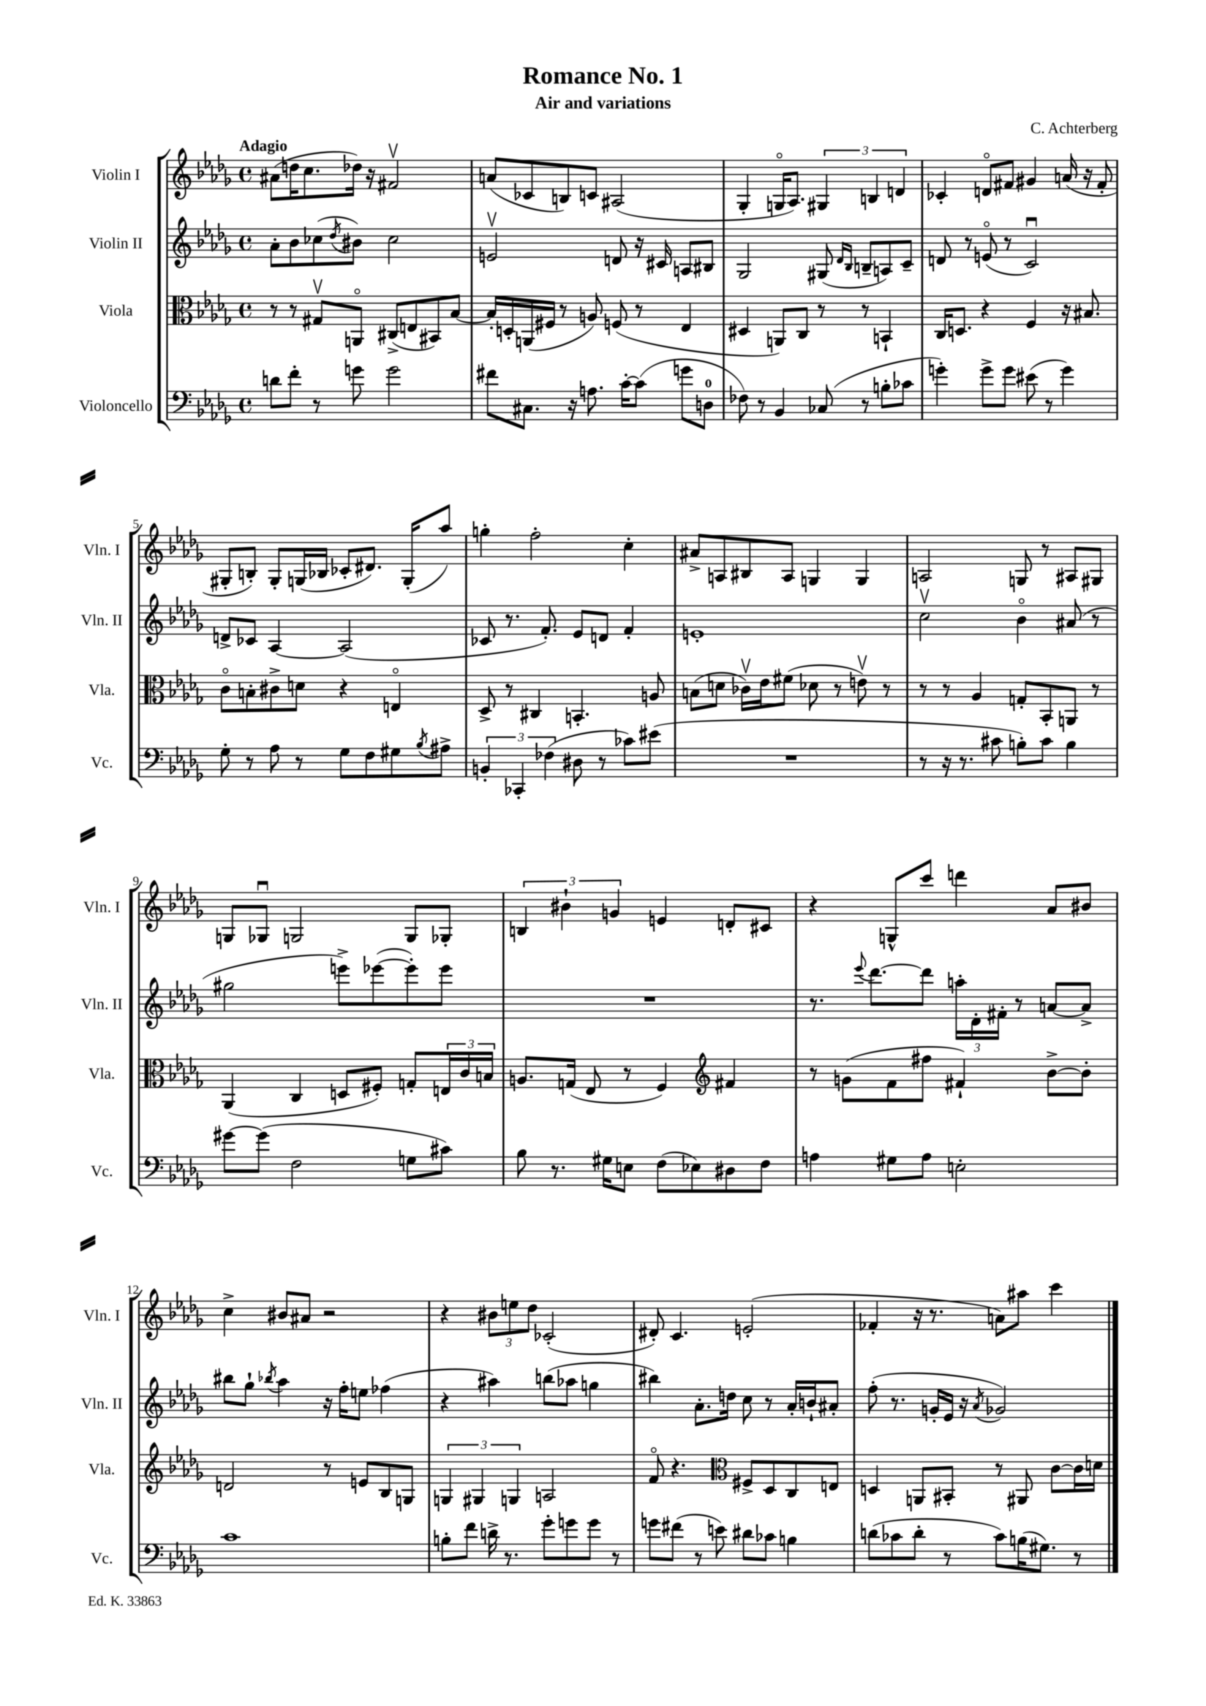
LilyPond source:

\header { title = "Romance No. 1" composer = "C. Achterberg" subtitle = "Air and variations" }
<<
\new StaffGroup <<
\new Staff = "s0" \with { instrumentName = "Violin I" shortInstrumentName = "Vln. I" } {
    \clef treble \key des \major \defaultTimeSignature \time 4/4 \tempo "Adagio"
    ais'8( d''16 c''8. des''16) r16 fis'2\upbow |
    a'8( ces'8 b8) c'8 ais2( |
    ges4-. g16\flageolet aes8.) \tuplet 3/2 { gis4 b4 d'4 } |
    ces'4-. d'8\flageolet fis'8 gis'4 a'16( r16 fis'8-. |
    gis8-. b8-.) gis8-. g16( bes16 ces'8-. dis'8.) g16-.( aes''8) |
    g''4-. f''2-. c''4-. |
    ais'8-> a8 bis8 a8 g4 g4 |
    a2 g8 r8 ais8 gis8 |
    g8 ges8\downbow g2 g8 ges8-. |
    \tuplet 3/2 { b4 bis'4-! g'4 } e'4 d'8-. cis'8 |
    r4 g8-^ c'''8 d'''4 aes'8 bis'8 |
    c''4-> bis'8 ais'8 r2 |
    r4 \tuplet 3/2 { bis'8 e''8 des''8 } ces'2-.( |
    dis'8-.) c'4. e'2-.( |
    fes'4-. r16 r8. a'8) ais''8 c'''4 \bar "|." |
}
\new Staff = "s1" \with { instrumentName = "Violin II" shortInstrumentName = "Vln. II" } {
    \clef treble \key des \major \defaultTimeSignature \time 4/4
    aes'8-. bes'8 ces''8( \acciaccatura { des''8 } bis'8) ces''2 |
    e'2\upbow d'8 r16 cis'16 a8 bis8 |
    ges2 gis8( \grace { des'16 bes16 } b8-- a8) c'8-- |
    d'8 r8 e'8\flageolet( r8 c'2\downbow) |
    d'8-> ces'8 aes4~ aes2( |
    ces'8 r8. f'8.-.) ees'8 d'8 f'4-. |
    e'1-. |
    c''2\upbow bes'4\flageolet ais'8( r8 |
    gis''2 e'''8->) ees'''8~( ees'''8-.) ees'''8 |
    R1 |
    r8. \appoggiatura { ees'''8 } des'''8.~ des'''8 \tuplet 3/2 { a''16-. des'16-. fis'16-. } r8 a'8~ a'8-> |
    bis''8 ges''8-! \acciaccatura { bes''8 } aes''4 r16 f''16-. e''8 fes''4( |
    r4 ais''4) b''8( aes''8 g''4 |
    bis''4) aes'8.-. d''16 c''8 r8 aes'16-. b'16-! ais'8-. |
    f''8-.( r8. g'16-. ees'16 r16 \acciaccatura { aes'8 } ges'2) \bar "|." |
}
\new Staff = "s2" \with { instrumentName = "Viola" shortInstrumentName = "Vla." } {
    \clef alto \key des \major \defaultTimeSignature \time 4/4
    r8 r8 gis8\upbow a,8\flageolet cis8->( e8 bis,8) bes8~ |
    bes16-. d16-. a,16( fis16 r8 a8) f8( r8 ees4 |
    dis4 a,8) c8 r8 r8 b,4-! |
    c16 d8. r4 f4 r16 bis8. |
    c'8\flageolet b8-. cis'8-> d'8 r4 e4\flageolet |
    des8-> r8 cis4 b,4.-. a8 |
    b8( d'8 ces'16\upbow) ees'16 fis'8( des'8 r8 e'8\upbow) r8 |
    r8 r8 aes4 g8-. bes,8-. a,8 r8 |
    aes,4( c4 d8 fis8-.) g8-. \tuplet 3/2 { e16 c'16 b16 } |
    a8. g16( ees8 r8 f4) \clef treble fis'4 |
    r8 g'8( f'8 fis''8 fis'4-!) bes'8~-> bes'8-. |
    d'2 r8 e'8 bes8 g8 |
    \tuplet 3/2 { g4 gis4 g4 } a2 |
    f'8\flageolet r4. \clef alto fis8-> des8 c8 e8 |
    d4 a,8 bis,8-. r8 ais,8 c'8~ c'16 d'16 \bar "|." |
}
\new Staff = "s3" \with { instrumentName = "Violoncello" shortInstrumentName = "Vc." } {
    \clef bass \key des \major \defaultTimeSignature \time 4/4
    d'8 f'8-. r8 g'8 g'2 |
    fis'8 cis8. r16 a8. c'16~-. c'8( g'8 d8-0 |
    fes8) r8 bes,4 ces8( r8 b8-. ces'8 |
    g'4-.) g'8-> g'8 eis'8( r8 g'4) |
    ges8-. r8 aes8 r8 ges8 f8 gis8 \acciaccatura { bes8 } ais8-> |
    \tuplet 3/2 { b,4-. ces,4-. fes4( } dis8 r8 ces'8) eis'8( |
    R1 |
    r8 r16 r8. cis'8 b8-.) cis'8 b4 |
    gis'8~ gis'8( f2 g8 cis'8) |
    bes8 r8. gis16 e8 f8( ees8) dis8 f8 |
    a4 gis8 a8 e2-. |
    c'1 |
    b8-. f'8 d'16-> r8. ges'8-. g'8 g'8 r8 |
    g'8 fis'8( r8 e'8) dis'8 ces'8 b4 |
    d'8( ces'8 d'8-. r8 ces'8) b16( gis8.) r8 \bar "|." |
}
>>
>>
